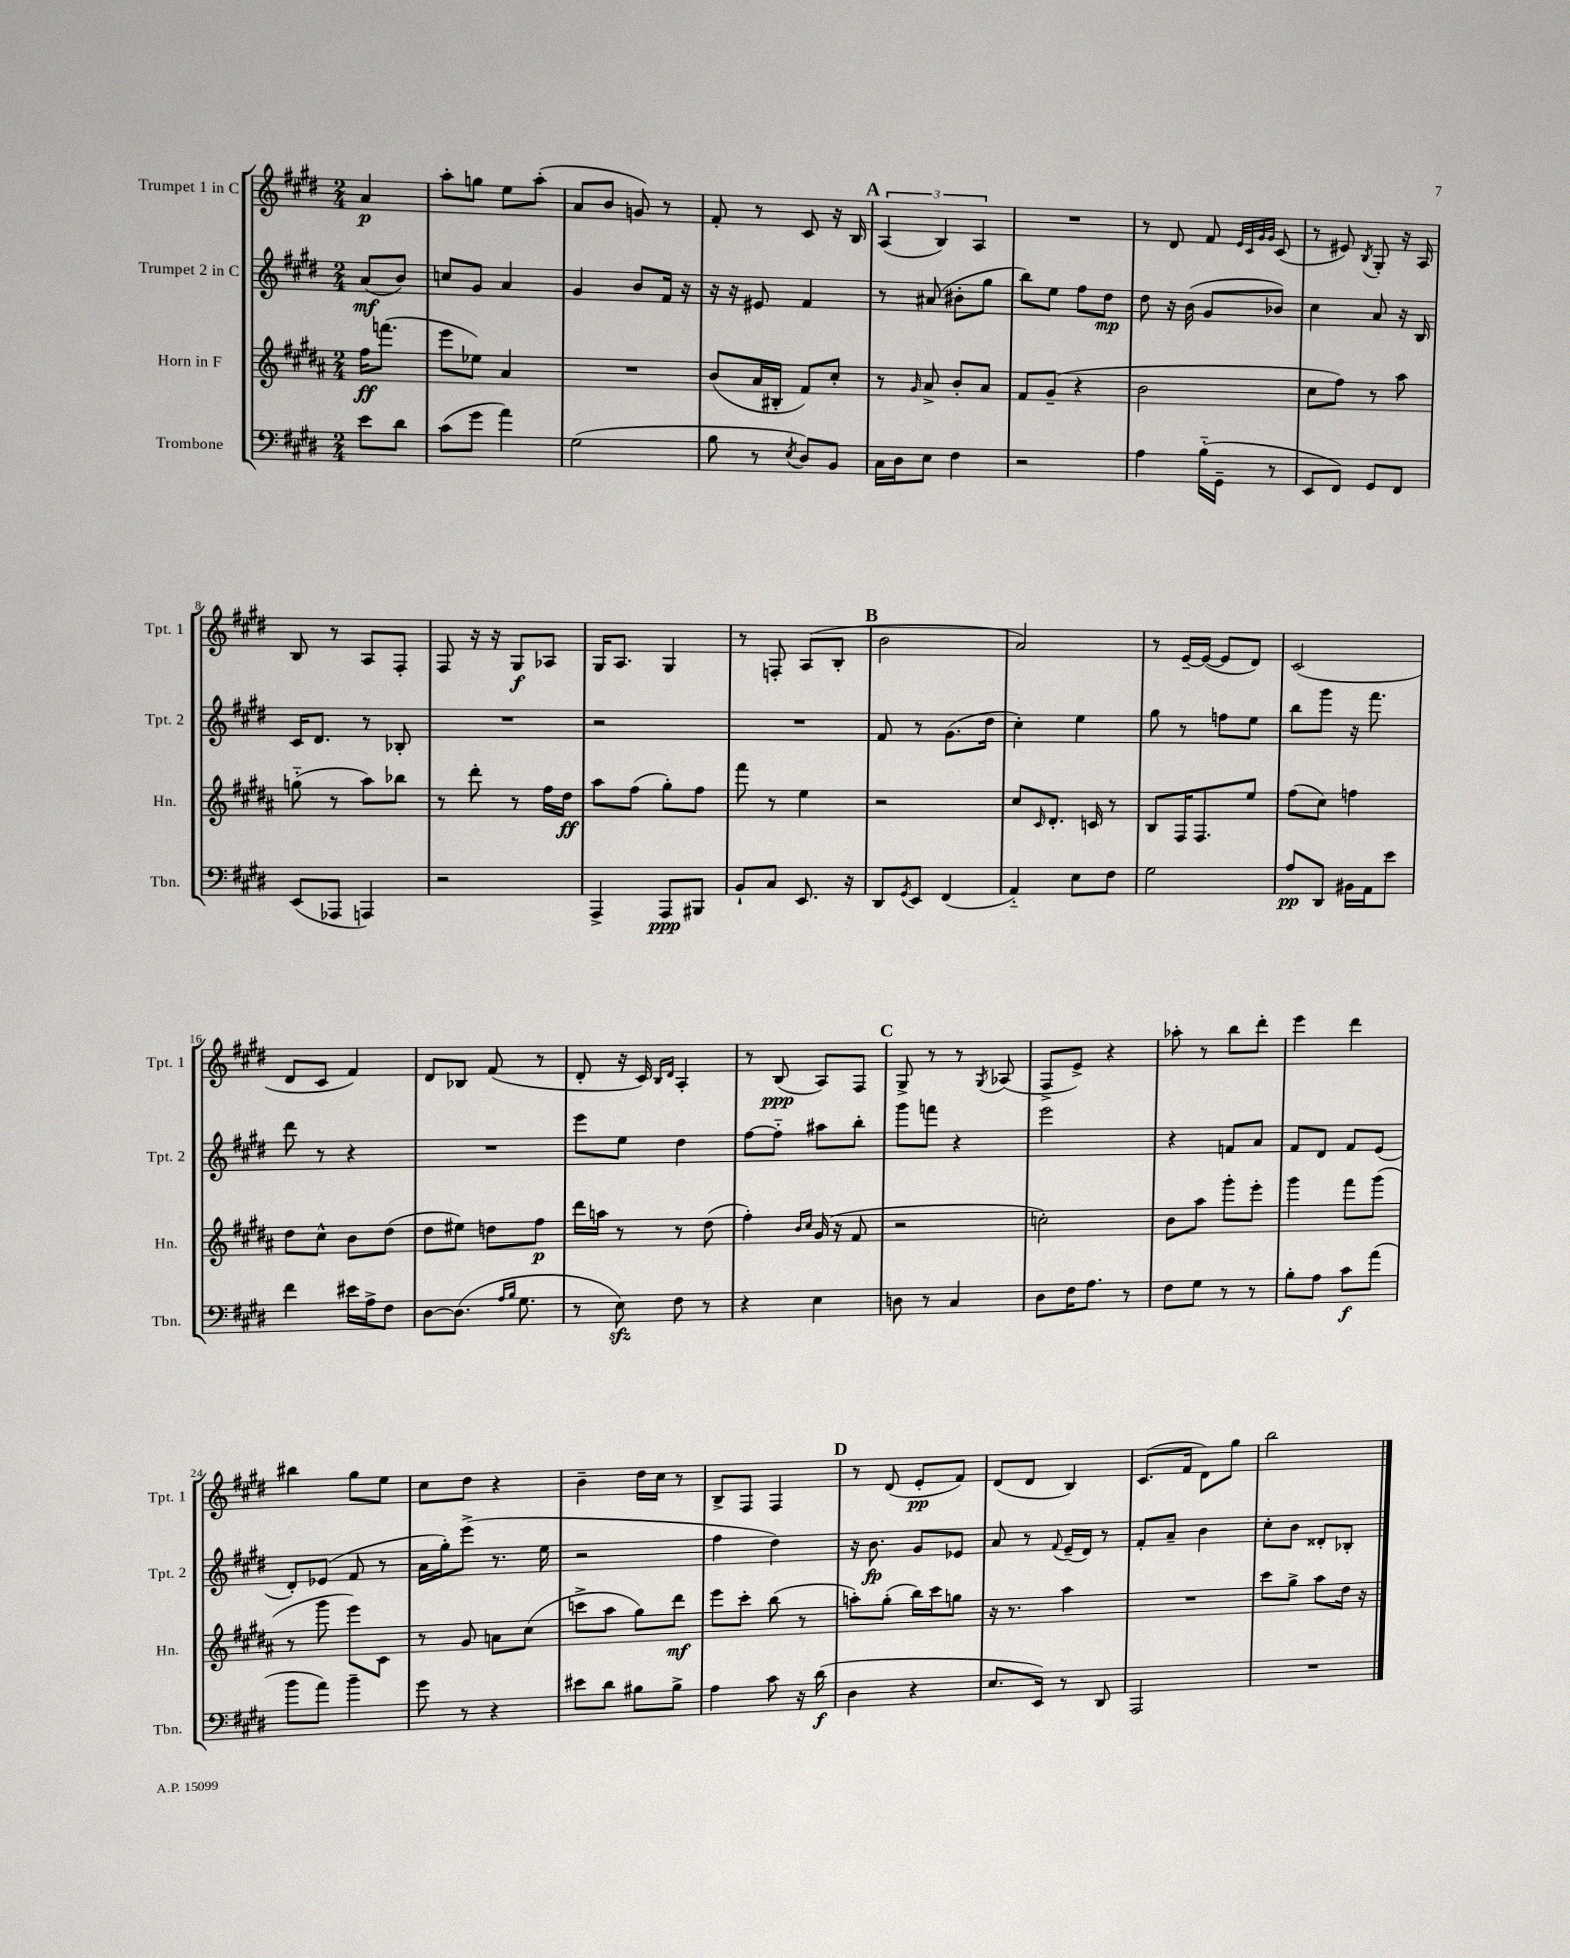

**kern	**kern	**kern	**kern
*staff4	*staff3	*staff2	*staff1
*clefF4	*clefG2	*clefG2	*clefG2
*k[f#c#g#d#]	*k[f#c#g#d#a#]	*k[f#c#g#d#]	*k[f#c#g#d#]
*M2/4	*M2/4	*M2/4	*M2/4
8e	16ff#	(8a	4a
.	(8.fff	.	.
8d#	.	8b)	.
=	=	=	=
(8c#	8eee	8cc	8aa'
8g#	8ee-)	8g#	8gg
4a)	4a#	4a	8ee
.	.	.	(8aa'
=	=	=	=
(2G#	2r	4g#	8a
.	.	.	8b
.	.	8b	8g)
.	.	16f#	8r
.	.	16r	.
=	=	=	=
8B	(8b	16r	8f#'
.	.	16r	.
8r	16a#	8e#	8r
.	16B#'	.	.
8qE	.	.	.
8D#)	8f#)	4f#	8c#
8BB	8cc#'	.	16r
.	.	.	16B
=	=	=	=
16C#	8r	8r	(6A
16D#	.	.	.
.	16qqg#	.	.
8E	8a#^	(8a#	.
.	.	.	6B)
4F#	8b'	8b#'	.
.	.	.	6A
.	8a#	8gg#	.
=	=	=	=
2r	8f#	8bb)	2r
.	(8g#~	8ee	.
.	4r	8ff#	.
.	.	8dd#	.
=	=	=	=
4A	2b	8dd#	8r
.	.	16r	8d#
.	.	(16b	.
(16B'~	.	8g#	8f#
16GG#~	.	.	.
.	.	.	32qqe
.	.	.	32qqc#
.	.	.	32qqg#
.	.	.	32qqg#
8r	.	8b-)	(8c#
=	=	=	=
8EE	8cc#	4cc#	8r
8FF#)	8ff#)	.	8e#)
.	.	.	8qB
8GG#	8r	8a	8G#'
8FF#	8aa#	16r	16r
.	.	16B	16A
=	=	=	=
(8EE	(8gg'~	16c#	8B
.	.	8.d#	.
8AAA-	8r	.	8r
4AAA)	8aa#)	8r	8A
.	8bb-	8B-'	8F#'
=	=	=	=
2r	8r	2r	8F#
.	8ddd#'	.	16r
.	.	.	16r
.	8r	.	8G#
.	16ff#	.	8A-
.	16dd#	.	.
=	=	=	=
4AAA^	8aa#	2r	16G#
.	.	.	8.A
.	(8ff#	.	.
8AAA	8gg#')	.	4G#
8BBB#	8ff#	.	.
=	=	=	=
8BB`	8fff#	2r	8r
8C#	8r	.	8F'
8.EE	4ee	.	(8A
.	.	.	8B'
16r	.	.	.
=	=	=	=
8DD#	2r	8f#	2b
8qGG#	.	.	.
8EE	.	8r	.
(4FF#	.	(8.g#	.
.	.	16dd#	.
=	=	=	=
4AA'~)	8cc#	4cc#')	2a)
.	16qqc#	.	.
.	8.d#'	.	.
8E	.	4ee	.
.	16c	.	.
8F#	8r	.	.
=	=	=	=
2G#	8B	8gg#	8r
.	16F#	8r	[16e~
.	8.F#	.	(16e_
.	.	8ff	8e]
.	8ee	8ee	8d#)
=	=	=	=
8A	(8ff#	8bb	(2c#
8DD#	8cc#)	8ggg#	.
16BB#	4ff	16r	.
16AA	.	8.fff#	.
8e	.	.	.
=	=	=	=
4f#	8dd#	8ddd#	8d#
.	8cc#^^	8r	8c#
16e#	8b	4r	4f#)
16A^	.	.	.
8F#	(8dd#	.	.
=	=	=	=
[8D#	8dd#	2r	8d#
(8.D#]	8ee#)	.	8B-
.	8dd	.	(8f#
16qqA	.	.	.
16qqB	.	.	.
8.G#	.	.	.
.	8ff#	.	8r
=	=	=	=
8r	16ddd#	8eee	8d#'
.	16aa	.	.
8E)	8r	8ee	16r
.	.	.	16c#)
.	.	.	16qqB
.	.	.	16qqd#
8F#	8r	4dd#	4A'
8r	(8dd#	.	.
=	=	=	=
4r	4ff#')	[8ff#	8r
.	.	8ff#'~]	(8B
.	16qqb	.	.
.	16qqcc#	.	.
4E	(16g#	8aa#	8A)
.	16r	.	.
.	8f#	8bb'	8F#
=	=	=	=
8D	2r	8ggg#	8G#^
8r	.	8fff	8r
4C#	.	4r	8r
.	.	.	8qG#
.	.	.	(8A-
=	=	=	=
8D#	2cc')	2eee	8F#^
16F#	.	.	8e^)
8.A	.	.	.
.	.	.	4r
8r	.	.	.
=	=	=	=
8F#	8b	4r	8aa-'
8G#	8aa#	.	8r
8r	8ggg#'	8f	8bb
8r	8eee'	8a	8ddd#'
=	=	=	=
8B'	4ggg#	8f#	4eee
8A	.	8d#	.
8c#	8fff#	8f#	4ddd#
(8a	(8ggg#	(8e	.
=	=	=	=
8b	8r	8d#')	4bb#
8a)	8ggg#	(8e-	.
4b~	8eee)	8f#	8gg#
.	8c#	8r	8ee
=	=	=	=
8g#	8r	16a	8cc#
.	.	16gg#')	.
8r	8g#	(8eee^	8dd#
4r	8a	8.r	4r
.	(8cc#	.	.
.	.	16ee	.
=	=	=	=
8e#	8ccc^	2r	4b~
8d#	8aa#	.	.
8B#	8gg#)	.	16dd#
.	.	.	16cc#
8B#^	8ddd#	.	8r
=	=	=	=
4A	8eee	4ff#	8B^
.	8ccc#'	.	8F#
8c#	(8bb	4dd#)	4F#
16r	8r	.	.
(16d#	.	.	.
=	=	=	=
4D#	8aa')	16r	8r
.	.	8.b	.
.	(8gg#'	.	(8d#
4r	16bb)	8g#	8e'
.	16ccc#	.	.
.	8gg	8e-	8f#)
=	=	=	=
8.E	16r	8a	(8d#
.	8.r	.	.
.	.	8r	8d#
16EE)	.	.	.
.	.	8qqf#	.
8r	4aa#	(16e~	4B)
.	.	16d#)	.
8DD#	.	8r	.
=	=	=	=
2AAA	2r	8f#'	(8.c#
.	.	8a~	.
.	.	.	16f#
.	.	4b	8d#)
.	.	.	8gg#
=	=	=	=
2r	8ccc#	8cc#'	2bb
.	8gg#^	8b	.
.	8aa#	8d##'	.
.	16dd#	8B-'	.
.	16r	.	.
==	==	==	==
*-	*-	*-	*-
